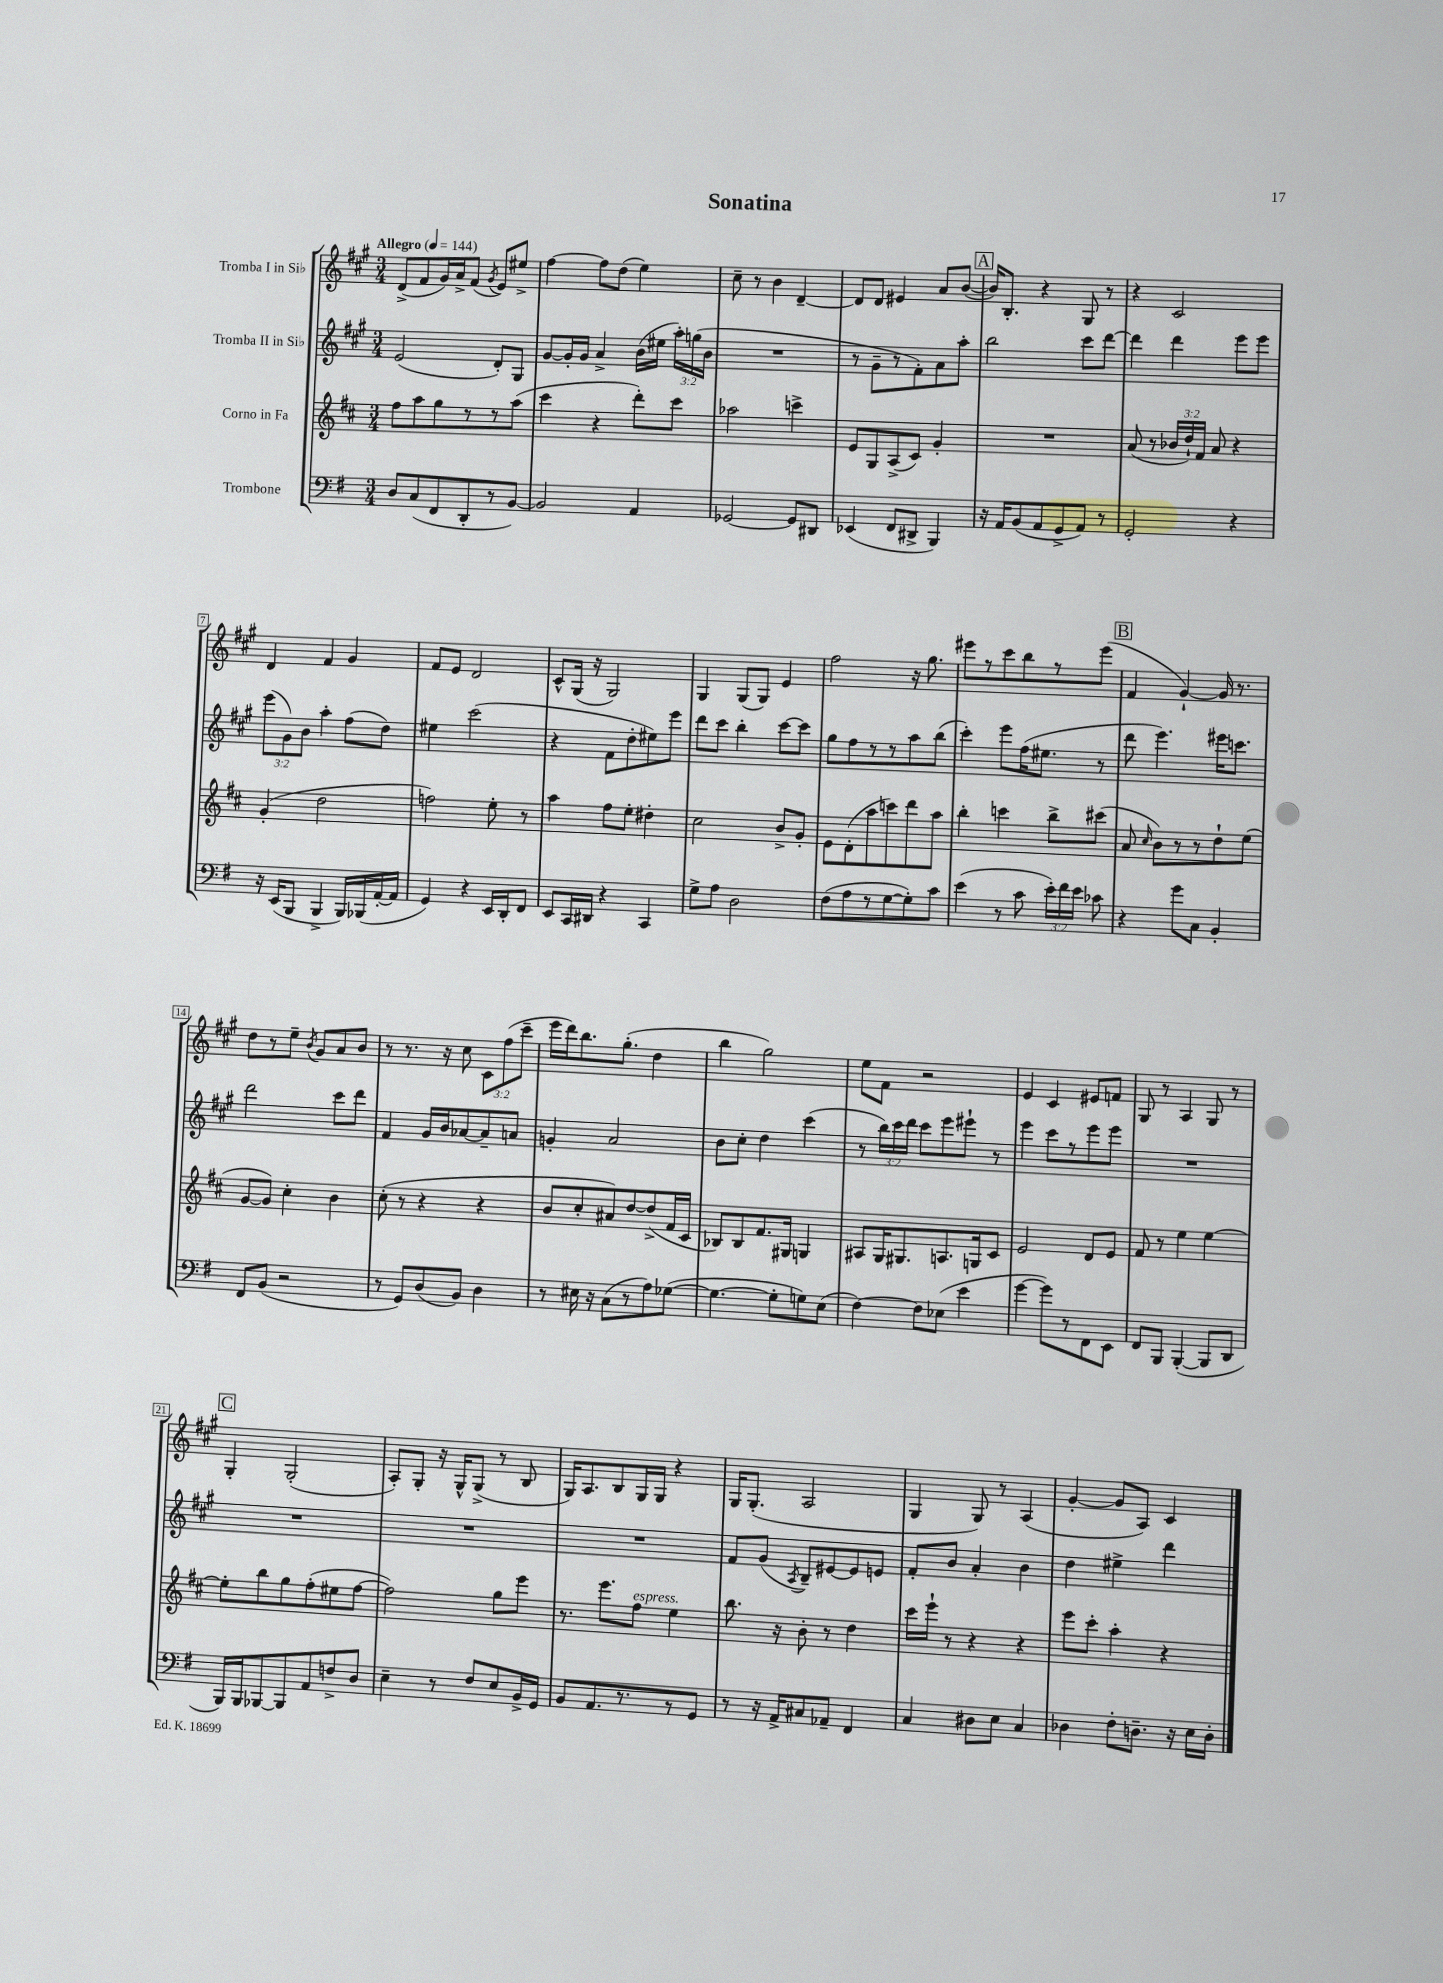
\header { title = "Sonatina" }
<<
\new StaffGroup <<
\new Staff = "s0" \with { instrumentName = "Tromba I in Sib" } {
    \clef treble \key a \major \numericTimeSignature \time 3/4 \override Staff.TupletNumber.text = #tuplet-number::calc-fraction-text \tempo "Allegro" 4 = 144
    \autoBeamOff d'8[->( fis'8 gis'16) a'16-> fis'8]( \acciaccatura { gis'8 } e'8[) eis''8]-> |
    fis''4~ fis''8[ d''8]( e''4) |
    cis''8-- r8 b'4 d'4~-- |
    d'8[ d'8] eis'4 a'8[ b'8]~( |
    \mark \markup { \box "A" } b'16[) b8.]-. r4 gis8 r8 |
    r4 cis'2 |
    d'4 fis'4 gis'4 |
    fis'8[ e'8] d'2 |
    cis'8[-^ gis16]( r16 gis2) |
    gis4 gis8[( gis8]) e'4 |
    fis''2 r16 gis''8. |
    eis'''8[ r8 cis'''8 b''8 r8 eis'''8]( |
    \mark \markup { \box "B" } fis'4 gis'4~-!) gis'16 r8. |
    d''8[ r8 e''8]-- \acciaccatura { b'8 } gis'8[ a'8 b'8] |
    r8 r8. r16 cis''8 \tuplet 3/2 { cis'8[ fis''8( cis'''8]-- } |
    e'''16[ d'''16) b''8. gis''8.]-.( d''4 |
    b''4 gis''2) |
    e''8[ fis'8] r2 |
    e'4 cis'4 eis'8[ f'8] |
    gis8 r8 a4 gis8 r8 |
    \mark \markup { \box "C" } gis4-. gis2-.( |
    a8[-.) gis8]-. r16 gis16[-^ gis8]->( r8 b8 |
    gis16[) a8. b8 gis16 gis16] r4 |
    gis16[ gis8.]-.( a2 |
    gis4 gis8) r8 a4( |
    gis'4~-. gis'8[ a8]) cis'4 \bar "|." |
}
\new Staff = "s1" \with { instrumentName = "Tromba II in Sib" } {
    \clef treble \key a \major \numericTimeSignature \time 3/4 \override Staff.TupletNumber.text = #tuplet-number::calc-fraction-text
    \autoBeamOff e'2( d'8[-.) gis8] |
    gis'8[~ gis'16-. gis'16] a'4-> b'16[( eis''16] \tuplet 3/2 { a''16[-.) g''16( b'16] } |
    R2. |
    r8 gis'8[-- r8 fis'8-.) a'8 a''8]-. |
    \mark \markup { \box "A" } b''2 cis'''8[ d'''8]~ |
    d'''4 d'''4 e'''8[ e'''8] |
    \tuplet 3/2 { e'''8[( gis'8) b'8] } a''4-. fis''8[( d''8]) |
    eis''4 cis'''2( |
    r4 fis'8[ d''8-. eis''8) e'''8] |
    d'''8[ cis'''8] b''4-. cis'''8[~ cis'''8] |
    gis''8[ fis''8 r8 r8 a''8 b''8]( |
    cis'''4-.) e'''8[ fis''16( eis''8.] r8 |
    \mark \markup { \box "B" } d'''8 e'''4.) eis'''16[ c'''8.] |
    d'''2 cis'''8[ d'''8] |
    fis'4 gis'16[ b'16 aes'8~ aes'8-- a'8] |
    g'4-. a'2 |
    b'8[ cis''8]-. d''4 cis'''4( |
    r8 \tuplet 3/2 { b''16[) cis'''16 d'''16] } cis'''8[ e'''8 eis'''8]-! r8 |
    e'''4 cis'''8[ r8 e'''8 e'''8] |
    R2. |
    \mark \markup { \box "C" } R2. |
    R2. |
    R2. |
    fis'8[ gis'8]( \acciaccatura { a8 } b8[--) eis'8~ eis'8 e'8] |
    fis'8[-. b'8] a'4-. b'4 |
    d''4 eis''4-> d'''4 \bar "|." |
}
\new Staff = "s2" \with { instrumentName = "Corno in Fa" } {
    \clef treble \key d \major \numericTimeSignature \time 3/4 \override Staff.TupletNumber.text = #tuplet-number::calc-fraction-text
    \autoBeamOff fis''8[ a''8 g''8 r8 r8 a''8]( |
    cis'''4 r4 d'''8[-.) cis'''8] |
    aes''2 c'''4-> |
    e'8[ g8 a8->( cis'8]) g'4-. |
    \mark \markup { \box "A" } R2. |
    a'8( r8 \tuplet 3/2 { bes'16[ d''16-!) fis'16] } a'8 r4 |
    g'4-.( d''2 |
    f''2) e''8-. r8 |
    a''4 fis''8[ e''8]-. dis''4-. |
    cis''2 b'8[-> g'8]-. |
    e'8[ d'8-.( a''8 c'''8) d'''8 a''8] |
    b''4-. c'''4 b''8[-> cis'''8]( |
    \mark \markup { \box "B" } a'8 \grace { cis''16 } b'8[) r8 r8 d''8-! e''8]( |
    g'8[~ g'8]) cis''4-. b'4 |
    cis''8-.( r8 r4 r4 |
    b'8[ cis''8-. ais'8) d''8~ d''8->( fis'16 cis'16] |
    bes8[) bes8 fis'8. gis16] g4 |
    ais8[ g16 gis8. a8. g16 cis'8] |
    e'2 d'8[ e'8] |
    fis'8 r8 e''4 e''4~ |
    \mark \markup { \box "C" } e''8[-. b''8 g''8 fis''8-.( eis''8 fis''8]~ |
    fis''2) g''8[ e'''8] |
    r8. e'''8.[ fis''8]^\markup { \italic "espress." } e''4 |
    b''8. r16 b'8-. r8 d''4 |
    cis'''16[ e'''16]-! r8 r4 r4 |
    e'''8[ cis'''8]-. a''4-. r4 \bar "|." |
}
\new Staff = "s3" \with { instrumentName = "Trombone" } {
    \clef bass \key g \major \numericTimeSignature \time 3/4 \override Staff.TupletNumber.text = #tuplet-number::calc-fraction-text
    \autoBeamOff d8[ c8( fis,8 d,8-. r8 b,8]~) |
    b,2 a,4 |
    ges,2~ ges,8[ dis,8] |
    ees,4( fis,8[ dis,8]-> b,,4) |
    \mark \markup { \box "A" } r16 a,16[ b,8( a,8 g,8-> a,8]) r8 |
    g,2-. r4 |
    r16 e,16[( b,,8] b,,4-> b,,16[) bes,,16( a,16~-. a,16] |
    g,4) r4 e,16[ d,16-. fis,8] |
    e,8[ c,16 dis,16] r4 c,4 |
    g8[-> a8] d2 |
    fis8[( a8 r8 g8~ g8-.) c'8] |
    e'4( r8 c'8 \tuplet 3/2 { e'16[-.) fis'16 e'16] } ces'8 |
    \mark \markup { \box "B" } r4 g'8[ c8] b,4-. |
    fis,8[ b,8]( r2 |
    r8 g,8[) d8( b,8]) d4 |
    r8 eis16 r16 c8[( r8 a8) ges8]~( |
    ges4.~ ges8[-. g8) e8]( |
    fis4~) fis8[ ees8]( e'4 |
    g'4~ g'8[) r8 fis,8 e,8] |
    fis,8[ b,,8] b,,4~-.( b,,8[ d,8] |
    \mark \markup { \box "C" } b,,16[) b,,16 bes,,8~ bes,,8 a,8 f8-> d8] |
    e4-- r8 fis8[ e8 b,16-> g,16] |
    b,8[ a,8. r8. r8 g,8] |
    r8 r16 a,16[-> cis8 aes,8]-- fis,4 |
    c4 dis8[ e8] c4 |
    des4 fis8[-. d8.]-- r16 e16[ d16]-. \bar "|." |
}
>>
>>
\layout { \context { \Score \override BarNumber.stencil = #(make-stencil-boxer 0.1 0.3 ly:text-interface::print) } }
